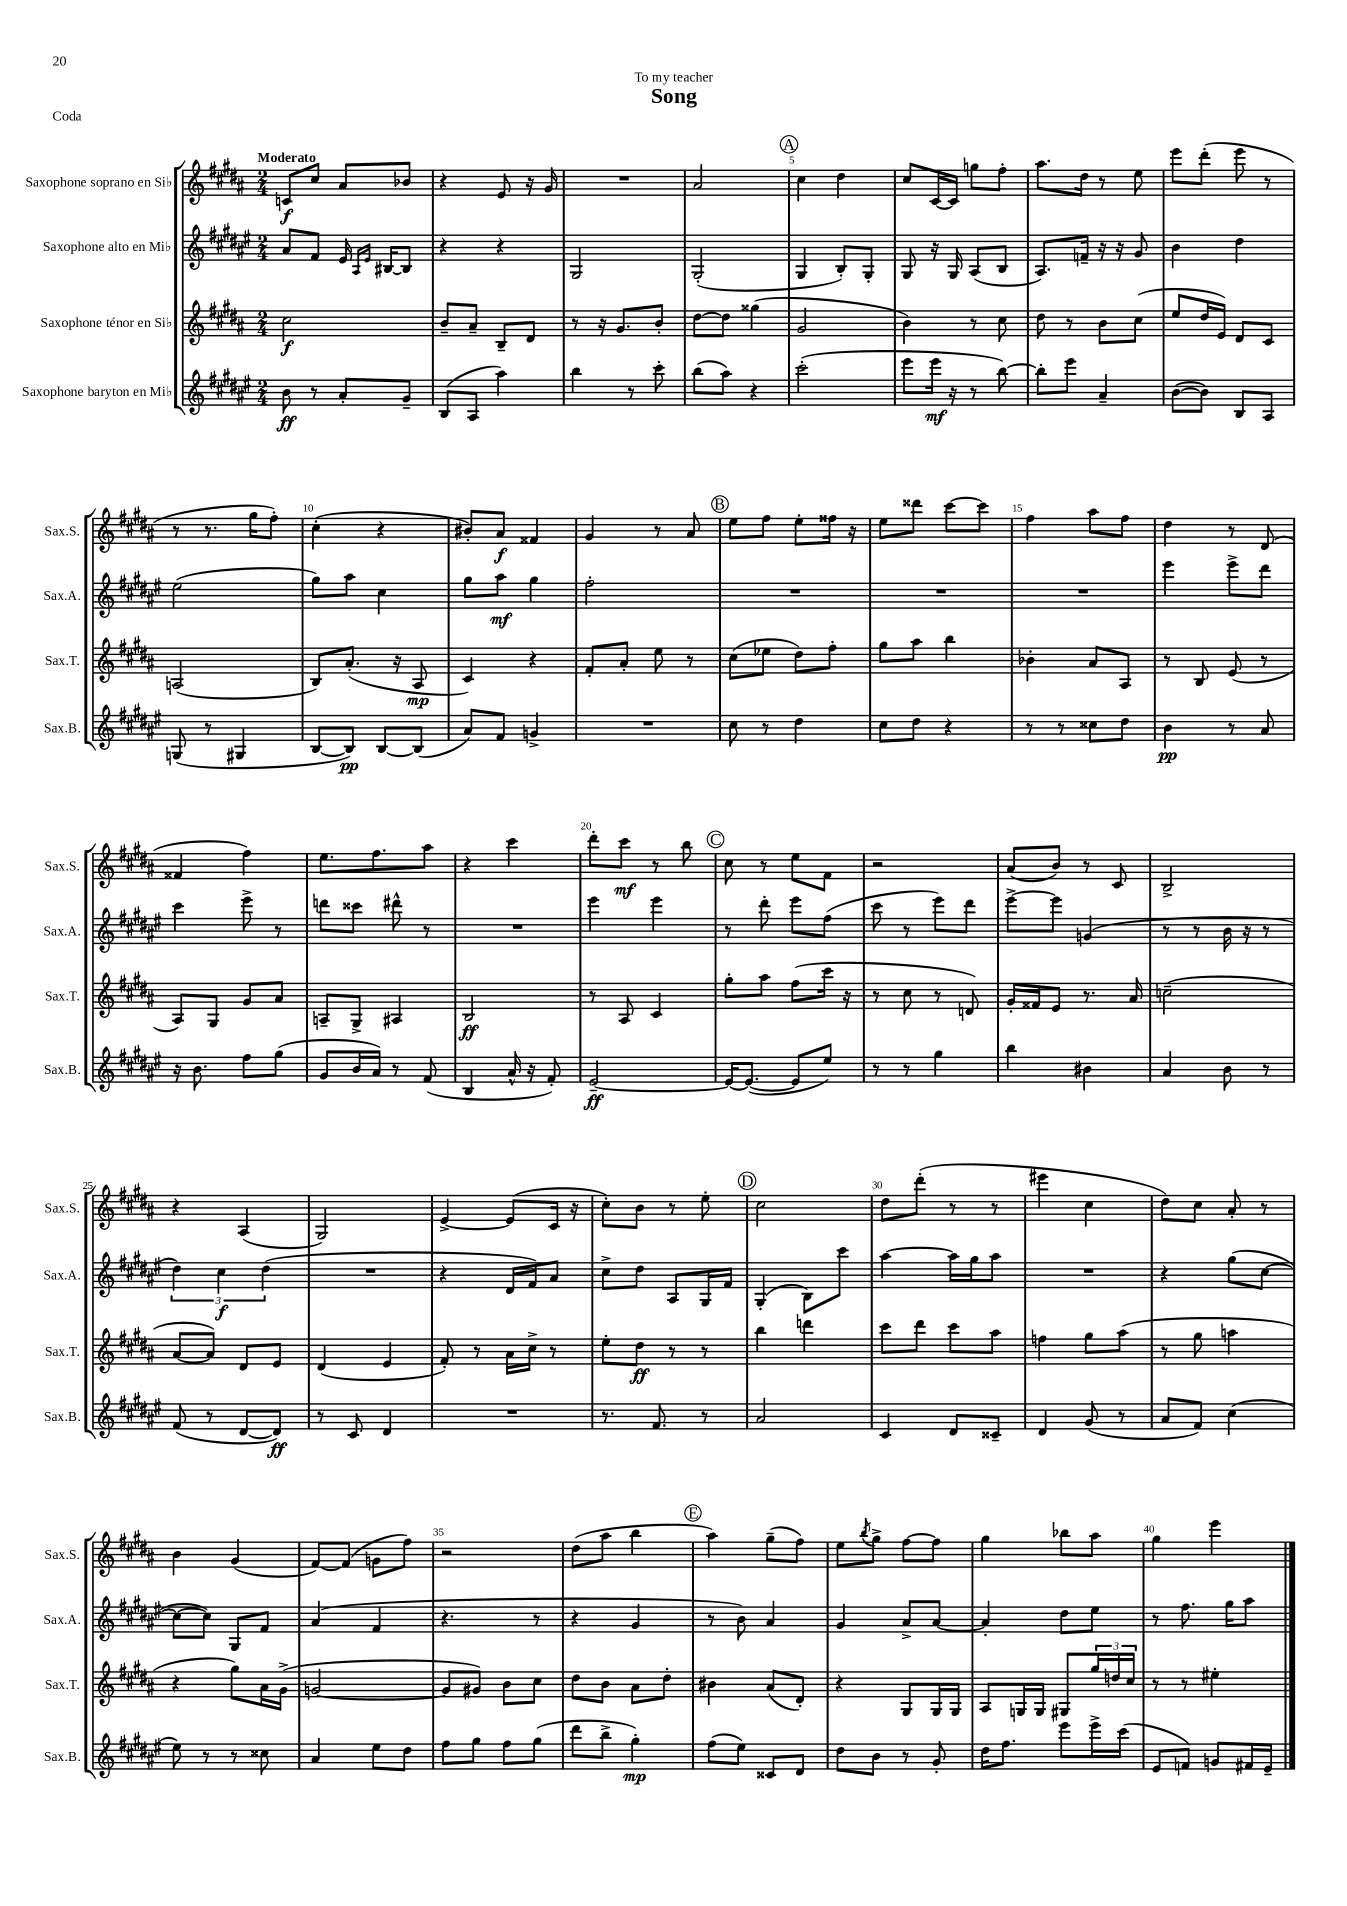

**kern	**kern	**kern	**kern
*staff4	*staff3	*staff2	*staff1
*clefG2	*clefG2	*clefG2	*clefG2
*k[f#c#g#d#a#e#]	*k[f#c#g#d#a#]	*k[f#c#g#d#a#e#]	*k[f#c#g#d#a#]
*M2/4	*M2/4	*M2/4	*M2/4
8b	2cc#	8a#	8c
8r	.	8f#	8cc#
8a#'	.	16e#	8a#
.	.	16qqA#	.
.	.	16qqe#	.
.	.	[16B#	.
8g#~	.	8B#]	8b-
=	=	=	=
(8B	8b~	4r	4r
8A#	8a#~	.	.
4aa#)	8B~	4r	8e
.	8d#	.	16r
.	.	.	16g#
=	=	=	=
4bb	8r	2G#	2r
.	16r	.	.
.	8.g#	.	.
8r	.	.	.
8ccc#'	8b'	.	.
=	=	=	=
(8bb	[8dd#	(2G#'	2a#
8aa#)	8dd#]	.	.
4r	(4gg##	.	.
=	=	=	=
(2ccc#'	2g#	4G#	4cc#
.	.	8B')	4dd#
.	.	8G#'	.
=	=	=	=
8eee#	4b)	8G#	8cc#
16eee#	.	16r	[16c#
16r	.	16G#	16c#]
8r	8r	(8A#	8gg
[8bb)	8cc#	8B	8ff#'
=	=	=	=
8bb']	8dd#	8.A#)	8.aa#
8eee#	8r	.	.
.	.	16f~	16dd#
4a#~	8b	16r	8r
.	.	16r	.
.	(8cc#	8g#	8ee
=	=	=	=
([8b	8ee	4b	8eee
8b])	16dd#	.	(8ddd#'
.	16e)	.	.
8B	8d#	4dd#	8eee
8A#	8c#	.	8r
=	=	=	=
(8G	(2A	(2ee#	8r
8r	.	.	8.r
4G#	.	.	.
.	.	.	16gg#
.	.	.	8ff#')
=	=	=	=
[8B	8B)	8gg#)	(4cc#'
8B])	(8.a#'	8aa#	.
[8B	.	4cc#	4r
.	16r	.	.
(8B]	8A#	.	.
=	=	=	=
8a#)	4c#)	8gg#	8b#')
8f#	.	8aa#	8a#
4g^	4r	4gg#	4f##
=	=	=	=
2r	8f#'	2ff#'	4g#
.	8a#'	.	.
.	8ee	.	8r
.	8r	.	8a#
=	=	=	=
8cc#	(8cc#	2r	8ee
8r	8ee-	.	8ff#
4dd#	8dd#)	.	8ee'
.	8ff#'	.	16ff##
.	.	.	16r
=	=	=	=
8cc#	8gg#	2r	8ee
8dd#	8aa#	.	8ddd##
4r	4bb	.	[8ccc#
.	.	.	8ccc#]
=	=	=	=
8r	4b-'	2r	4ff#
8r	.	.	.
8cc##	8a#	.	8aa#
8dd#	8A#	.	8ff#
=	=	=	=
4b	8r	4eee#	4dd#
.	8B	.	.
8r	(8e	8eee#^	8r
8a#	8r	8ddd#	(8d#
=	=	=	=
16r	8A#)	4ccc#	4f##
8.b	.	.	.
.	8G#	.	.
8ff#	8g#	8eee#^	4ff#)
(8gg#	8a#	8r	.
=	=	=	=
8g#	8A~	8ddd	8.ee
16b	8G#^	8ccc##	.
16a#)	.	.	8.ff#
8r	4A#	8ddd#^^	.
(8f#	.	8r	8aa#
=	=	=	=
4B	2B	2r	4r
16a#^^	.	.	4ccc#
16r	.	.	.
8f#')	.	.	.
=	=	=	=
[2e#~	8r	4eee#	8ddd#'
.	8A#	.	8ccc#
.	4c#	4eee#	8r
.	.	.	8bb
=	=	=	=
16e#_	8gg#'	8r	8cc#
(8.e#_	.	.	.
.	8aa#	8ddd#'	8r
8e#]	(8ff#	8eee#	8ee
8ee#)	16ccc#	(8ff#	8f#
.	16r	.	.
=	=	=	=
8r	8r	8ccc#	2r
8r	8cc#	8r	.
4gg#	8r	8eee#)	.
.	8d)	8ddd#	.
=	=	=	=
4bb	16g#'	[8eee#^	(8a#
.	16f##	.	.
.	8e	8eee#]	8b)
4b#	8.r	(4g	8r
.	.	.	8c#
.	16a#	.	.
=	=	=	=
4a#	(2cc~	8r	2B^
.	.	8r	.
8b	.	16b	.
.	.	16r	.
8r	.	8r	.
=	=	=	=
(8f#	[8a#	6dd#)	4r
8r	8a#])	.	.
.	.	6cc#	.
[8d#	8d#	.	(4A#
.	.	(6dd#	.
8d#])	8e	.	.
=	=	=	=
8r	(4d#	2r	2G#)
8c#	.	.	.
4d#	4e	.	.
=	=	=	=
2r	8f#')	4r	[4e^
.	8r	.	.
.	16a#	16d#	(8e]
.	16cc#^	16f#)	.
.	8r	8a#	16c#
.	.	.	16r
=	=	=	=
8.r	8ee'	8cc#^	8cc#')
.	8dd#	8dd#	8b
8.f#	.	.	.
.	8r	8A#	8r
8r	8r	16G#	8ee'
.	.	16f#	.
=	=	=	=
2a#	4bb	(4G#'	2cc#
.	4ddd	8B)	.
.	.	8ccc#	.
=	=	=	=
4c#	8ccc#	[4aa#	8dd#
.	8ddd#	.	(8ddd#'
8d#	8ccc#	16aa#]	8r
.	.	16gg#	.
8c##~	8aa#	8aa#	8r
=	=	=	=
4d#	4ff	2r	4eee#
(8g#	8gg#	.	4cc#
8r	(8aa#	.	.
=	=	=	=
8a#	8r	4r	8dd#)
8f#)	8gg#	.	8cc#
(4cc#	4aa	(8gg#	8a#'
.	.	[8cc#	8r
=	=	=	=
8ee#)	4r	8cc#_	4b
8r	.	8cc#])	.
8r	8gg#)	8G#	(4g#
8cc##	16a#	8f#	.
.	(16g#^	.	.
=	=	=	=
4a#	[2g	(4a#	[8f#)
.	.	.	(8f#]
8ee#	.	4f#	8g
8dd#	.	.	8ff#)
=	=	=	=
8ff#	8g]	4.r	2r
8gg#	8g#)	.	.
8ff#	8b	.	.
(8gg#	8cc#	8r	.
=	=	=	=
8ddd#	8dd#	4r	(8dd#
8bb^	8b	.	8aa#
4gg#')	8a#	4g#	4bb
.	8dd#'	.	.
=	=	=	=
(8ff#	4b#	8r	4aa#)
8ee#)	.	8b)	.
8c##	(8a#	4a#	(8gg#~
8d#	8d#')	.	8ff#)
=	=	=	=
8dd#	4r	4g#	8ee
.	.	.	8qbb
8b	.	.	8gg#^
8r	8G#	8a#^	[8ff#
8g#'	16G#	[8a#	8ff#]
.	16G#	.	.
=	=	=	=
16dd#	8A#	4a#']	4gg#
8.ff#	.	.	.
.	16G	.	.
.	16G	.	.
8eee#	8G#	8dd#	8bb-
16eee#^	24gg#	8ee#	8aa#
.	24dd	.	.
(16ccc#	.	.	.
.	24cc#	.	.
=	=	=	=
8e#	8r	8r	4gg#
8f)	8r	8.ff#	.
8g	4ee#'	.	4eee
.	.	16gg#	.
16f#	.	8aa#	.
16e#~	.	.	.
==	==	==	==
*-	*-	*-	*-
